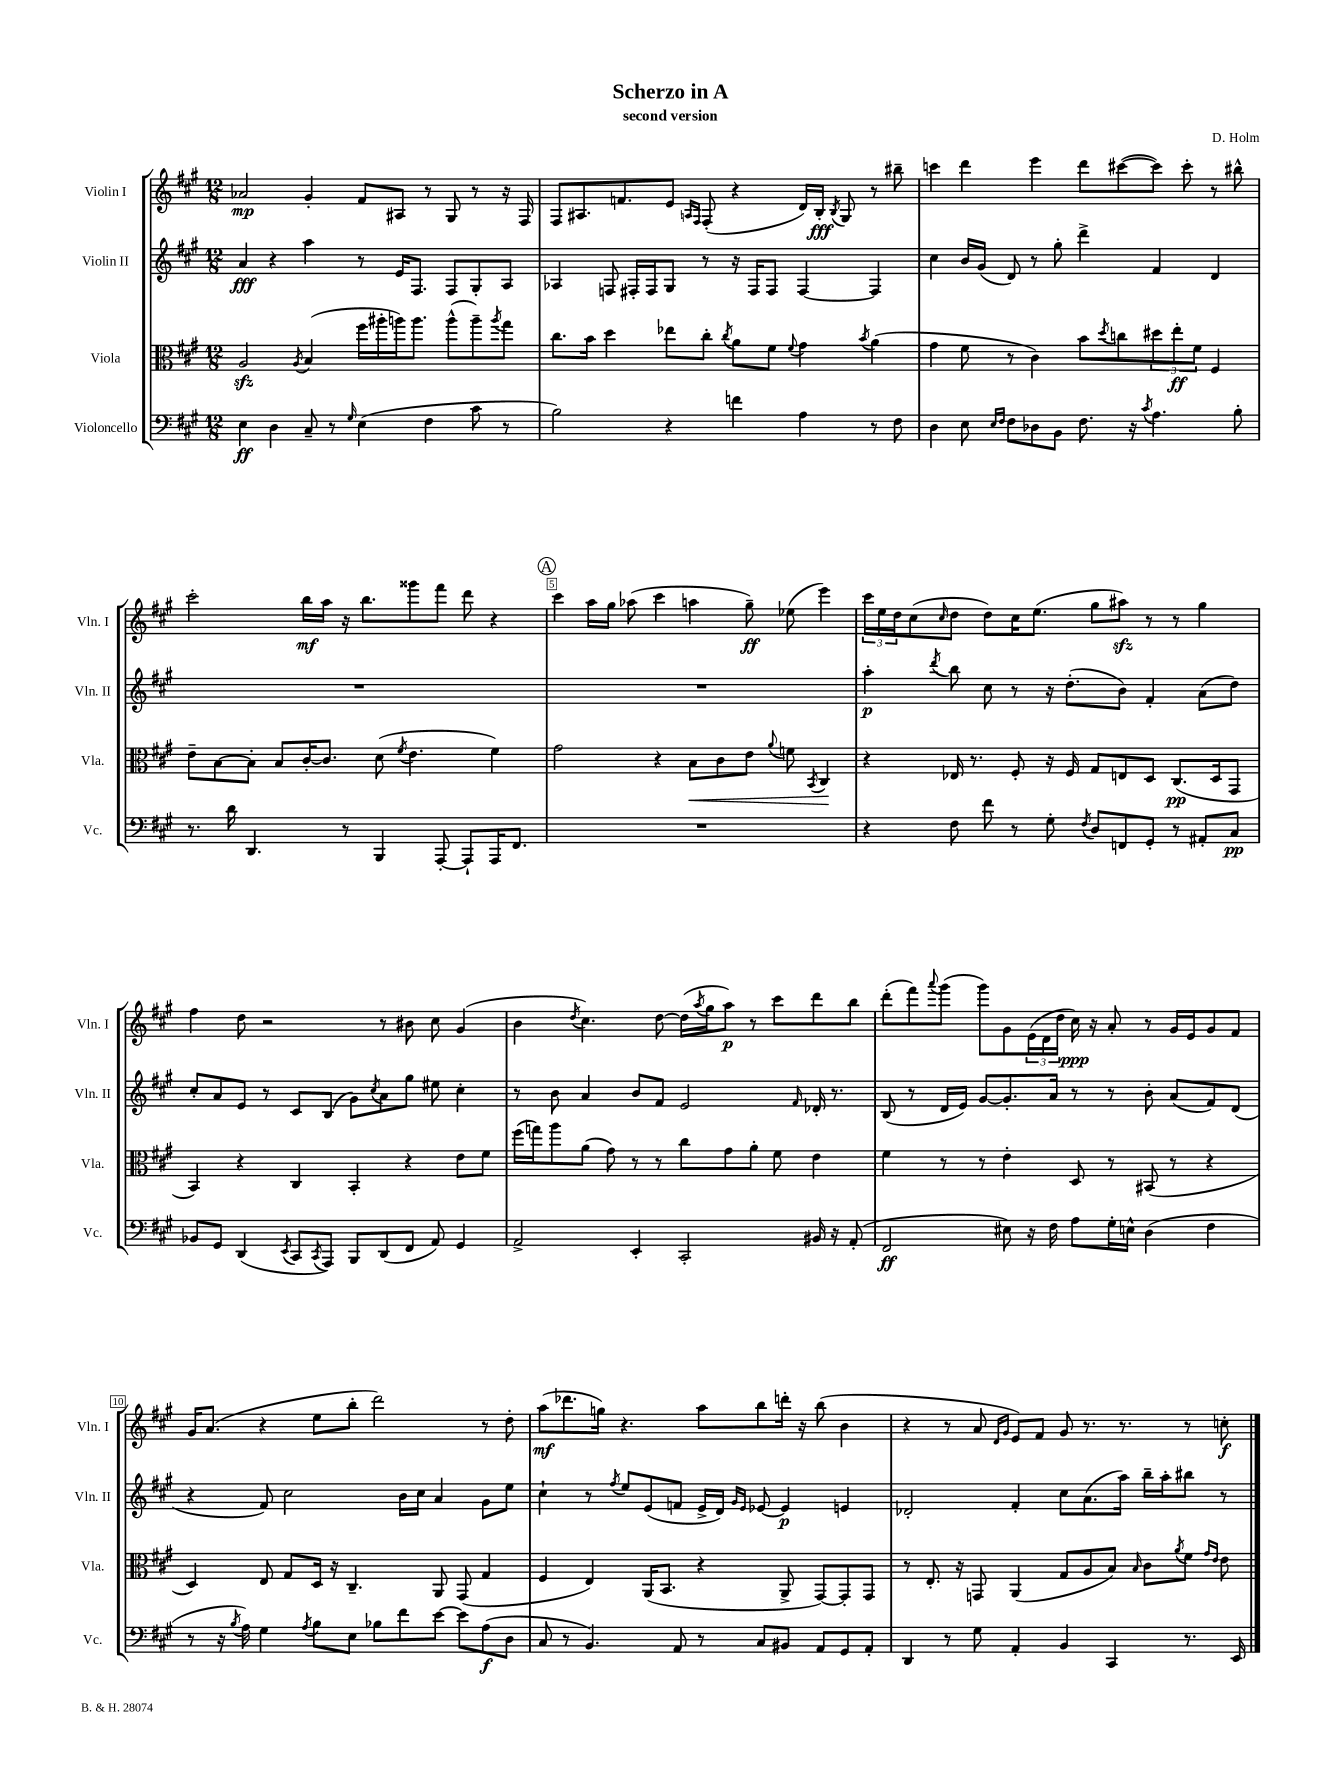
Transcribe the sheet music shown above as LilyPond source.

\header { title = "Scherzo in A" composer = "D. Holm" subtitle = "second version" }
<<
\new StaffGroup <<
\new Staff = "s0" \with { instrumentName = "Violin I" shortInstrumentName = "Vln. I" } {
    \clef treble \key a \major \numericTimeSignature \time 12/8
    aes'2\mp gis'4-. fis'8 ais8 r8 gis8 r8 r16 fis16 |
    fis8 ais8. f'8. e'8 \grace { a16 fis16 } fis8-.( r4 d'16) b16-.\fff \acciaccatura { b8 } gis8 r8 bis''8-- |
    c'''4 d'''4 e'''4 d'''8 cis'''8~( cis'''8) cis'''8-. r8 bis''8-^ |
    cis'''2-. b''16\mf a''16 r16 b''8. gisis'''8 fis'''8 d'''8 r4 |
    \mark \markup { \circle "A" } cis'''4 a''16 gis''16 aes''8( cis'''4 a''4 gis''8--\ff) ees''8( e'''4) |
    \tuplet 3/2 { cis'''16 e''16 d''16 } cis''8( \grace { cis''16 } d''8 d''8) cis''16 e''8.( gis''8 ais''8\sfz) r8 r8 gis''4 |
    fis''4 d''8 r2 r8 bis'8 cis''8 gis'4( |
    b'4 \acciaccatura { d''8 } cis''4.) d''8~ d''16( \acciaccatura { a''8 } gis''16 a''8\p) r8 cis'''8 d'''8 b''8 |
    d'''8-.( fis'''8) \appoggiatura { a'''8 } gis'''8( gis'''8) gis'8 \tuplet 3/2 { e'16( d'16 d''16 } cis''16\ppp) r16 a'8-. r8 gis'16 e'16 gis'8 fis'8 |
    gis'16 a'8.( r4 e''8 b''8-. d'''2) r8 d''8-. |
    a''8\mf( des'''8. g''16) r4. a''8 b''8 d'''16-. r16 b''8( b'4 |
    r4 r8 a'8 \grace { d'16 gis'16 } e'8) fis'8 gis'8 r8. r8. r8 c''8-.\f \bar "|." |
}
\new Staff = "s1" \with { instrumentName = "Violin II" shortInstrumentName = "Vln. II" } {
    \clef treble \key a \major \numericTimeSignature \time 12/8
    a'4\fff r4 a''4 r8 e'16 fis8. fis8 gis8-. a8 |
    aes4 f8 fis16-. fis16 gis8 r8 r16 fis16 fis8 fis4~ fis4 |
    cis''4 b'16 gis'16( d'8) r8 gis''8-. d'''4-> fis'4 d'4 |
    R1. |
    \mark \markup { \circle "A" } R1. |
    a''4-.\p \acciaccatura { d'''8 } b''8 cis''8 r8 r16 d''8.-.( b'8) fis'4-. a'8( d''8) |
    cis''8-. a'8 e'8 r8 cis'8 b8( gis'8) \acciaccatura { cis''8 } a'8 gis''8 eis''8 cis''4-. |
    r8 b'8 a'4 b'8 fis'8 e'2 \grace { fis'16 } des'16-. r8. |
    b8( r8 d'16 e'16) gis'8~ gis'8.-. a'16 r8 r8 b'8-. a'8( fis'8) d'8( |
    r4 fis'8) cis''2 b'16 cis''16 a'4 gis'8 e''8 |
    cis''4-! r8 \acciaccatura { fis''8 } e''8 e'8( f'8 e'16-> d'16) \grace { gis'16 e'16 } ees'8~ ees'4\p e'4 |
    des'2-. fis'4-. cis''8 a'8.( a''16) b''16-- a''16-. bis''8 r8 \bar "|." |
}
\new Staff = "s2" \with { instrumentName = "Viola" shortInstrumentName = "Vla." } {
    \clef alto \key a \major \numericTimeSignature \time 12/8
    a2\sfz \acciaccatura { a8 } b4( fis''16 ais''16-. a''16) a''8. a''8-^( a''8--) \acciaccatura { a''8 } gis''8 |
    cis''8. b'16 d''4 ees''8 cis''8-. \acciaccatura { cis''8 } a'8 fis'8 \appoggiatura { fis'8 } gis'4 \acciaccatura { b'8 } a'4( |
    gis'4 fis'8 r8 cis'4) b'8 \acciaccatura { d''8 } c''8 \tuplet 3/2 { dis''8 e''8-.\ff fis'8 } fis4 |
    e'8-- b8~ b8-. b8 cis'16~-. cis'8. d'8( \acciaccatura { fis'8 } e'4. fis'4) |
    \mark \markup { \circle "A" } gis'2 r4 b8\< cis'8 e'8 \appoggiatura { a'8 } f'8 \acciaccatura { b,8 } cis4\! |
    r4 ees16 r8. fis8-. r16 fis16 gis8 e8 d8 cis8.\pp( d16 gis,8 |
    b,4) r4 cis4 b,4-. r4 e'8 fis'8 |
    fis''16( g''16) a''8 a'8( gis'8) r8 r8 cis''8 gis'8 a'8-. fis'8 e'4 |
    fis'4 r8 r8 e'4-. d8 r8 bis,8( r8 r4 |
    d4) e8 gis8 d16 r16 cis4.-- a,8 gis,8( gis4 |
    fis4 e4) a,16( b,8. r4 a,8-> gis,8~) gis,8-. gis,8 |
    r8 e8.-. r16 g,8 a,4( gis8 a8 b8) \grace { b16 } cis'8 \acciaccatura { a'8 } fis'8 \grace { gis'16 e'16 } e'8 \bar "|." |
}
\new Staff = "s3" \with { instrumentName = "Violoncello" shortInstrumentName = "Vc." } {
    \clef bass \key a \major \numericTimeSignature \time 12/8
    e4\ff d4 cis8-- r8 \grace { gis16 } e4( fis4 cis'8 r8 |
    b2) r4 f'4 a4 r8 fis8 |
    d4 e8 \grace { e16 fis16 } fis8 des8 b,8 fis8. r16 \acciaccatura { cis'8 } a4. b8-. |
    r8. d'16 d,4. r8 b,,4 a,,8~-. a,,8-! a,,16 fis,8. |
    \mark \markup { \circle "A" } R1. |
    r4 fis8 fis'8 r8 gis8-. \acciaccatura { fis8 } d8 f,8 gis,8-. r8 ais,8-. cis8\pp |
    bes,8 gis,8 d,4( \acciaccatura { e,8 } cis,8 \acciaccatura { cis,8 } a,,8) b,,8 d,8( fis,8 a,8) gis,4 |
    a,2-> e,4-. cis,2-. bis,16 r16 a,8-.( |
    fis,2\ff eis8) r16 fis16 a8 gis16-. e16-^ d4( fis4 |
    r8 r16 \acciaccatura { b8 } a16) gis4 \acciaccatura { a8 } b8 e8 bes8 fis'8 e'8~ e'8 a8\f( d8 |
    cis8 r8 b,4.) a,8 r8 cis8 bis,8 a,8 gis,8 a,8-. |
    d,4 r8 gis8 a,4-. b,4 cis,4 r8. e,16 \bar "|." |
}
>>
>>
\layout { \context { \Score \override BarNumber.break-visibility = ##(#f #t #t) barNumberVisibility = #(every-nth-bar-number-visible 5) \override BarNumber.stencil = #(make-stencil-boxer 0.1 0.3 ly:text-interface::print) } }
